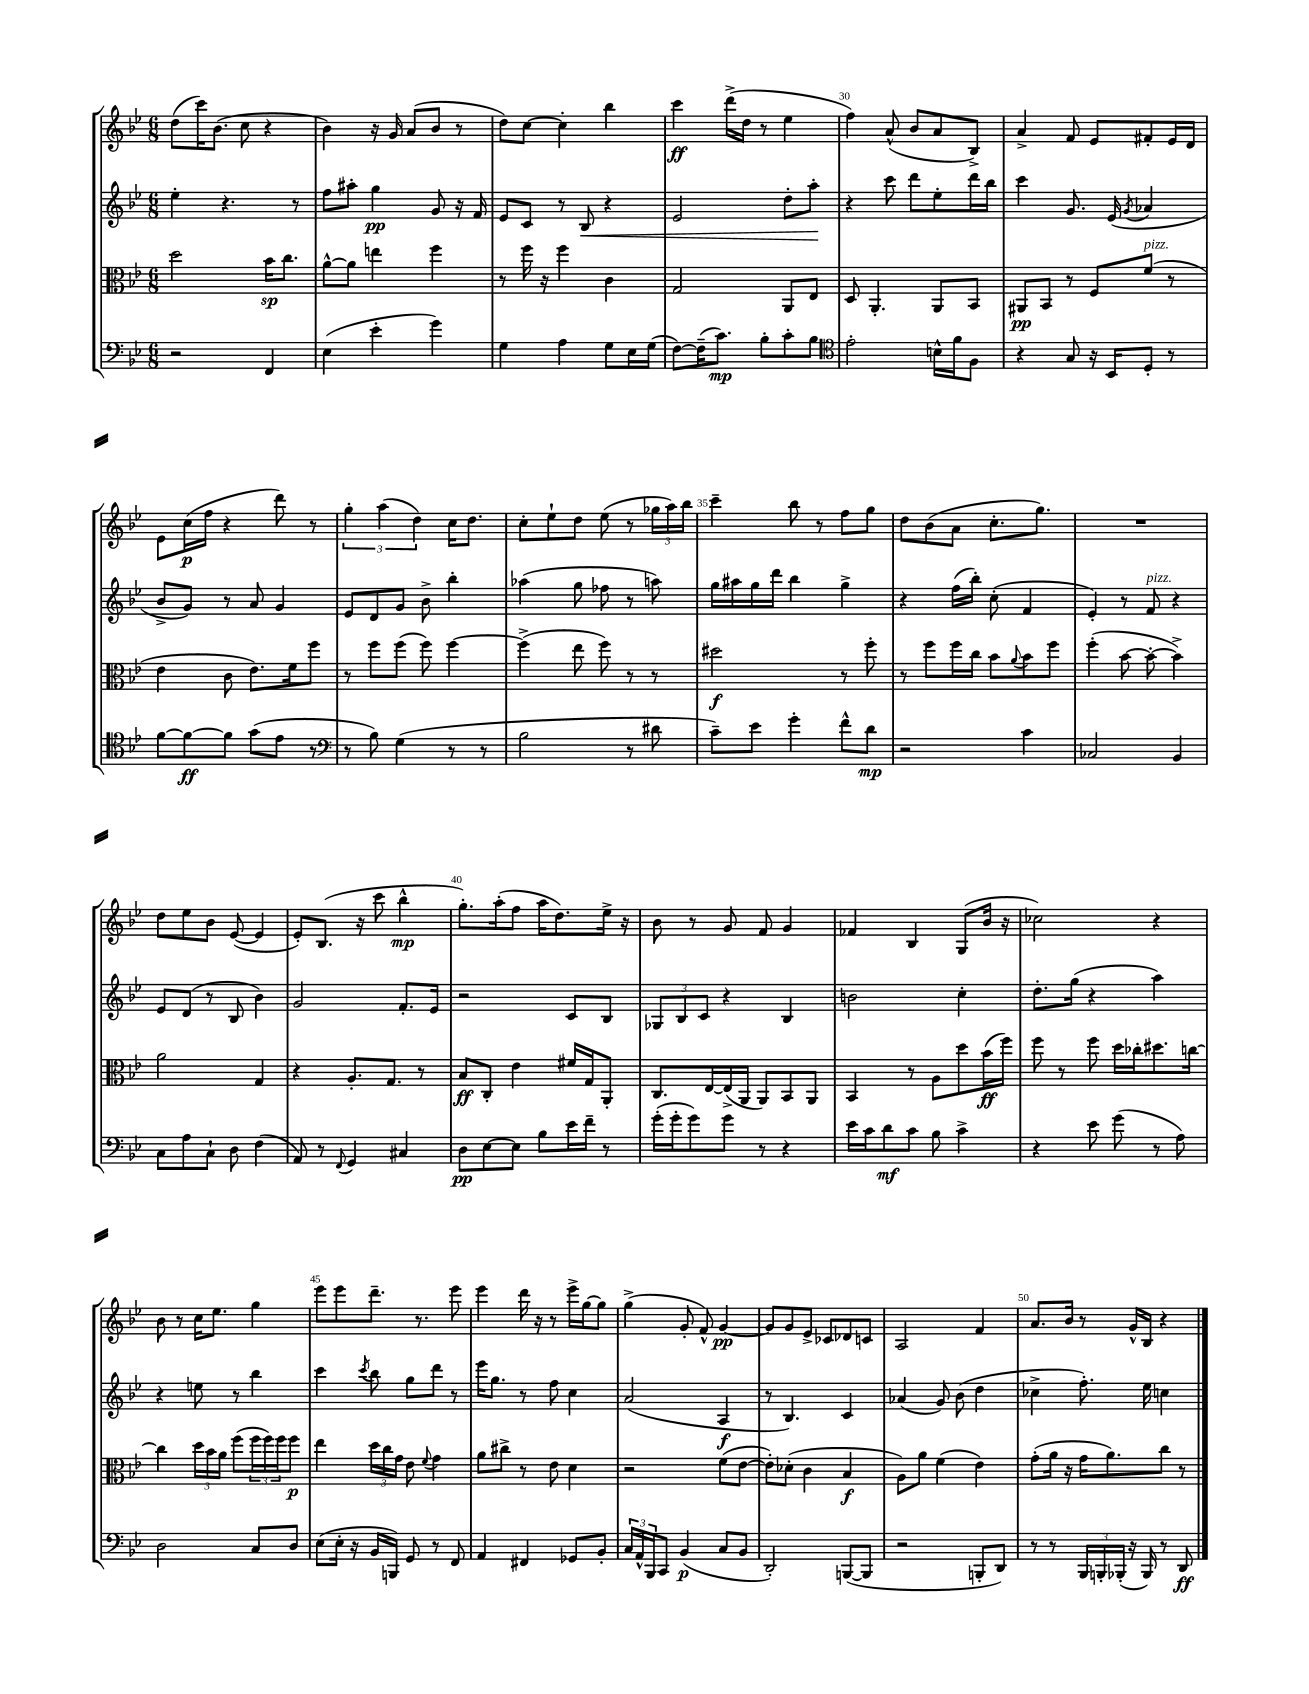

**kern	**dynam	**kern	**dynam	**kern	**dynam	**kern	**dynam
*part4	*part4	*part3	*part3	*part2	*part2	*part1	*part1
*staff4	*staff4	*staff3	*staff3	*staff2	*staff2	*staff1	*staff1
*clefF4	*	*clefC3	*	*clefG2	*	*clefG2	*
*k[b-e-]	*	*k[b-e-]	*	*k[b-e-]	*	*k[b-e-]	*
*M6/8	*	*M6/8	*	*M6/8	*	*M6/8	*
=26	=26	=26	=26	=26	=26	=26	=26
2r	.	2dd\	.	4ee-'\	.	(8dd\L	.
.	.	.	.	.	.	16ccc\K)	.
.	.	.	.	.	.	(8.b-\J	.
.	.	.	.	4.r	.	.	.
.	.	.	.	.	.	8cc\	.
4FF/	.	16b-\KL	sp	.	.	4r	.
.	.	8.cc\J	.	.	.	.	.
.	.	.	.	8r	.	.	.
=27	=27	=27	=27	=27	=27	=27	=27
(4E-\	.	[8a^^\L	.	8ff\L	.	4b-\)	.
.	.	8a\J]	.	8aa#X'\J	.	.	.
4e-'\	.	4een\	.	4gg\	pp	16r	.
.	.	.	.	.	.	16g/	.
.	.	.	.	.	.	(8a/L	.
4g\)	.	4ff\	.	8g/	.	8b-/J	.
.	.	.	.	16r	.	8r	.
.	.	.	.	16f/	.	.	.
=28	=28	=28	=28	=28	=28	=28	=28
4G\	.	8r	.	8e-/L	.	8dd\L)	.
.	.	16ff\	.	8c/J	.	[8cc\J	.
.	.	16r	.	.	.	.	.
4A\	.	4ff\	.	8r	.	4cc'\]	.
!	!	!	!	!	!LO:HP:b	!	!
.	.	.	.	8B-/	<	.	.
8G\L	.	4c\	.	4r	.	4bb-\	.
16E-\L	.	.	.	.	.	.	.
(16G\JJ	.	.	.	.	.	.	.
=29	=29	=29	=29	=29	=29	=29	=29
[8F\L)	.	2G/	.	2e-/	.	4ccc\	ff
(16F~\K]	.	.	.	.	.	.	.
8.c\J)	mp	.	.	.	.	.	.
.	.	.	.	.	.	(16ddd^\LL	.
.	.	.	.	.	.	16dd\JJ	.
8B-'\L	.	.	.	.	.	8r	.
8c'\	.	8AA/L	.	8dd'\L	.	4ee-\	.
8B-\J	.	8E-/J	.	8aa'\J	.	.	.
.	.	.	.	.	[	.	.
=30	=30	=30	=30	=30	=30	=30	=30
*clefC4	*	*	*	*	*	*	*
2e-'\	.	8D/	.	4r	.	4ff\)	.
.	.	4.AA'/	.	.	.	.	.
.	.	.	.	8ccc\	.	(8a^^/	.
.	.	.	.	8ddd\L	.	8b-/L	.
16Bn^^\LL	.	8AA/L	.	8ee-'\	.	8a/	.
16f\J	.	.	.	.	.	.	.
8F\J	.	8BB-/J	.	16ddd\L	.	8B-^/J)	.
.	.	.	.	16bb-\JJ	.	.	.
=31	=31	=31	=31	=31	=31	=31	=31
4r	.	8AA#X/L	pp	4ccc\	.	4a^/	.
.	.	8BB-/J	.	.	.	.	.
8G/	.	8r	.	8.g/	.	8f/	.
16r	.	8F/L	.	.	.	8e-/L	.
16BB-/KL	.	.	.	(16e-/	.	.	.
.	.	.	.	8qg/	.	.	.
!	!	!LO:TX:a:i:t=pizz.	!	!	!	!	!
8D'/J	.	(8f/J	.	4a-X/	.	8f#X'/	.
8r	.	8r	.	.	.	16e-/L	.
.	.	.	.	.	.	16d/JJ	.
!!LO:LB:g=z
=32	=32	=32	=32	=32	=32	=32	=32
[8f\L	.	4e-\	.	8b-^/L	.	8e-\L	.
8f\_	ff	.	.	8g/J)	.	(16cc\L	p
.	.	.	.	.	.	16ff\JJ	.
8f\J]	.	8c\	.	8r	.	4r	.
(8g\L	.	8.e-\L)	.	8a/	.	.	.
8e-\J	.	.	.	4g/	.	8ddd\)	.
.	.	16f\k	.	.	.	.	.
8r	.	8ff\J	.	.	.	8r	.
=33	=33	=33	=33	=33	=33	=33	=33
*clefF4	*	*	*	*	*	*	*
8r	.	8r	.	8e-/L	.	6gg'\	.
8B-\)	.	8ff\L	.	8d/	.	.	.
.	.	.	.	.	.	(6aa\	.
(4G\	.	(8ff\J	.	8g/J	.	.	.
.	.	.	.	.	.	6dd\)	.
.	.	8ff\)	.	8b-^\	.	.	.
8r	.	[4ff\	.	4bb-'\	.	16cc\KL	.
.	.	.	.	.	.	8.dd\J	.
8r	.	.	.	.	.	.	.
=34	=34	=34	=34	=34	=34	=34	=34
2B-\	.	(4ff^\]	.	(4aa-X\	.	8cc'\L	.
.	.	.	.	.	.	8ee-`\	.
.	.	8ee-\	.	8gg\	.	8dd\J	.
.	.	8ff\)	.	8ff-X\	.	(8ee-\	.
8r	.	8r	.	8r	.	8r	.
8d#X\	.	8r	.	8aan\)	.	24gg-X\LL	.
.	.	.	.	.	.	24aa\)	.
.	.	.	.	.	.	24bb-\JJ	.
=35	=35	=35	=35	=35	=35	=35	=35
8c~\L)	.	2dd#X\	f	16gg\LL	.	4ccc~\	.
.	.	.	.	16aa#X\	.	.	.
8e-\J	.	.	.	16gg\	.	.	.
.	.	.	.	16ddd\JJ	.	.	.
4g'\	.	.	.	4bb-\	.	8bb-\	.
.	.	.	.	.	.	8r	.
8f^^\L	.	8r	.	4gg^\	.	8ff\L	.
8d\J	mp	8ff'\	.	.	.	8gg\J	.
=36	=36	=36	=36	=36	=36	=36	=36
2r	.	8r	.	4r	.	8dd\L	.
.	.	8ff\L	.	.	.	(8b-\	.
.	.	16ff\L	.	(16ff\LL	.	8a\J	.
.	.	16cc\JJ	.	16bb-'\JJ)	.	.	.
.	.	8b-\L	.	(8cc'\	.	8.cc'\L	.
.	.	8qqa/	.	.	.	.	.
4c\	.	8b-\	.	4f/	.	.	.
.	.	.	.	.	.	8.gg\J)	.
.	.	8ff\J	.	.	.	.	.
=37	=37	=37	=37	=37	=37	=37	=37
2C-X/	.	(4ff'\	.	4e-'/)	.	2.r	.
.	.	[8b-\	.	8r	.	.	.
!	!	!	!	!LO:TX:a:i:t=pizz.	!	!	!
.	.	8b-'\_	.	8f/	.	.	.
4BB-/	.	4b-^\])	.	4r	.	.	.
!!LO:LB:g=z
=38	=38	=38	=38	=38	=38	=38	=38
8C\L	.	2a\	.	8e-/L	.	8dd\L	.
8A\	.	.	.	(8d/J	.	8ee-\	.
8C`\J	.	.	.	8r	.	8b-\J	.
8D\	.	.	.	8B-/	.	([8e-/	.
(4F\	.	4G/	.	4b-\)	.	4e-/]	.
=39	=39	=39	=39	=39	=39	=39	=39
8AA/)	.	4r	.	2g/	.	8e-'/L)	.
8r	.	.	.	.	.	(8.B-/J	.
8qqFF/	.	.	.	.	.	.	.
4GG/	.	8.A'/L	.	.	.	.	.
.	.	.	.	.	.	16r	.
.	.	.	.	.	.	8ccc\	.
.	.	8.G/J	.	.	.	.	.
4C#X/	.	.	.	8.f'/L	.	4bb-^^\	mp
.	.	8r	.	.	.	.	.
.	.	.	.	16e-/Jk	.	.	.
=40	=40	=40	=40	=40	=40	=40	=40
8D\L	pp	8B-/L	ff	2r	.	8.gg'\L)	.
[8E-\	.	8C'/J	.	.	.	.	.
.	.	.	.	.	.	(16aa'\k	.
8E-\J]	.	4e-\	.	.	.	8ff\J	.
8B-\L	.	.	.	.	.	16aa\KL	.
.	.	.	.	.	.	8.dd\)	.
16e-\L	.	16f#X/LL	.	8c/L	.	.	.
16f~\JJ	.	16G/J	.	.	.	.	.
8r	.	8AA'/J	.	8B-/J	.	16ee-^\Jk	.
.	.	.	.	.	.	16r	.
=41	=41	=41	=41	=41	=41	=41	=41
(16g'\LL	.	8.C/L	.	12G-X/L	.	8b-\	.
16g'\J	.	.	.	.	.	.	.
.	.	.	.	12B-/	.	.	.
8g\)	.	.	.	.	.	8r	.
.	.	.	.	12c/J	.	.	.
.	.	[16E-/L	.	.	.	.	.
8g\J	.	(16E-^/]	.	4r	.	8g/	.
.	.	16AA/JJ	.	.	.	.	.
8r	.	8AA/L)	.	.	.	8f/	.
4r	.	8BB-/	.	4B-/	.	4g/	.
.	.	8AA/J	.	.	.	.	.
=42	=42	=42	=42	=42	=42	=42	=42
16e-\LL	.	4BB-/	.	2bn\	.	4f-X/	.
16c\J	.	.	.	.	.	.	.
8d\	mf	.	.	.	.	.	.
8c\J	.	8r	.	.	.	4B-/	.
8B-\	.	8A\L	.	.	.	.	.
4c^\	.	8dd\	.	4cc'\	.	(8G/L	.
.	.	(16b-\L	ff	.	.	16b-/Jk	.
.	.	16ff\JJ)	.	.	.	16r	.
=43	=43	=43	=43	=43	=43	=43	=43
4r	.	8ff\	.	8.dd'\L	.	2cc-X\)	.
.	.	8r	.	.	.	.	.
.	.	.	.	(16gg\Jk	.	.	.
8e-\	.	8ff\	.	4r	.	.	.
(8g\	.	16dd\LL	.	.	.	.	.
.	.	16cc-X'\J	.	.	.	.	.
8r	.	8.dd#X\	.	4aa\)	.	4r	.
8A\)	.	.	.	.	.	.	.
.	.	[16ccn\Jk	.	.	.	.	.
!!LO:LB:g=z
=44	=44	=44	=44	=44	=44	=44	=44
2D\	.	4cc\]	.	4r	.	8b-\	.
.	.	.	.	.	.	8r	.
.	.	24dd\LL	.	8een\	.	16cc\KL	.
.	.	24b-\	.	.	.	.	.
.	.	.	.	.	.	8.ee-\J	.
.	.	24a\JJ	.	.	.	.	.
.	.	(8ff\L	.	8r	.	.	.
8C/L	.	24ff\L	.	4bb-\	.	4gg\	.
.	.	24ff\)	.	.	.	.	.
.	.	24ff\J	.	.	.	.	.
8D/J	.	8ff\J	p	.	.	.	.
=45	=45	=45	=45	=45	=45	=45	=45
(8E-\L	.	4ee-\	.	4ccc\	.	8eee-\L	.
16E-'\Jk	.	.	.	.	.	8eee-\	.
16r	.	.	.	.	.	.	.
.	.	.	.	8qccc/	.	.	.
16BB-/LL	.	24dd\LL	.	8bb-\	.	8.ddd~\J	.
.	.	24cc\	.	.	.	.	.
16BBBn/JJ)	.	.	.	.	.	.	.
.	.	24g\JJ	.	.	.	.	.
8GG/	.	8e-\	.	8gg\L	.	.	.
.	.	.	.	.	.	8.r	.
.	.	8qqf/	.	.	.	.	.
8r	.	4g\	.	8ddd\J	.	.	.
8FF/	.	.	.	8r	.	8eee-\	.
=46	=46	=46	=46	=46	=46	=46	=46
4AA/	.	8a\L	.	16eee-\KL	.	4eee-\	.
.	.	.	.	8.gg\J	.	.	.
.	.	8cc#X^\J	.	.	.	.	.
4FF#X/	.	8r	.	8r	.	16ddd\	.
.	.	.	.	.	.	16r	.
.	.	8e-\	.	8ff\	.	8r	.
8GG-X/L	.	4d\	.	4cc\	.	16eee-^\LL	.
.	.	.	.	.	.	[16gg\J	.
8BB-'/J	.	.	.	.	.	8gg\J]	.
=47	=47	=47	=47	=47	=47	=47	=47
24C/LL	.	2r	.	(2a/	.	(4gg^\	.
24AA^^/	.	.	.	.	.	.	.
24BBB-/J	.	.	.	.	.	.	.
8CC/J	.	.	.	.	.	.	.
(4BB-/	p	.	.	.	.	8g'/	.
.	.	.	.	.	.	8f^^/)	.
8C/L	.	(8f\L	.	4A/	f	[4g/	pp
8BB-/J	.	[8e-\J	.	.	.	.	.
=48	=48	=48	=48	=48	=48	=48	=48
2DD'/)	.	8e-'\L])	.	8r	.	8g/L]	.
.	.	(8d-X'\J	.	4.B-/)	.	8g/	.
.	.	4c\	.	.	.	8e-^/J	.
.	.	.	.	.	.	8c-X/L	.
([8BBBn/L	.	4B-/	f	4c/	.	8d-X/	.
8BBB/J]	.	.	.	.	.	8cn/J	.
=49	=49	=49	=49	=49	=49	=49	=49
2r	.	8A\L)	.	(4a-X/	.	2A/	.
.	.	8a\J	.	.	.	.	.
.	.	(4f\	.	8g/)	.	.	.
.	.	.	.	(8b-\	.	.	.
8BBBn'/L	.	4e-\)	.	4dd\	.	4f/	.
8DD/J)	.	.	.	.	.	.	.
=50	=50	=50	=50	=50	=50	=50	=50
8r	.	(8g'\L	.	4cc-X^\	.	8.a/L	.
8r	.	16a\Jk	.	.	.	.	.
.	.	16r	.	.	.	16b-/Jk	.
24BBB-/LL	.	16g\KL	.	8.ff'\)	.	8r	.
24BBBn'/	.	.	.	.	.	.	.
.	.	8.a\)	.	.	.	.	.
(24BBB-X'/JJ	.	.	.	.	.	.	.
16r	.	.	.	.	.	16g^^/LL	.
16BBB-/)	.	.	.	16ee-\	.	16B-/JJ	.
8r	.	8cc\J	.	4ccn\	.	4r	.
8DD/	ff	8r	.	.	.	.	.
==	==	==	==	==	==	==	==
*-	*-	*-	*-	*-	*-	*-	*-
